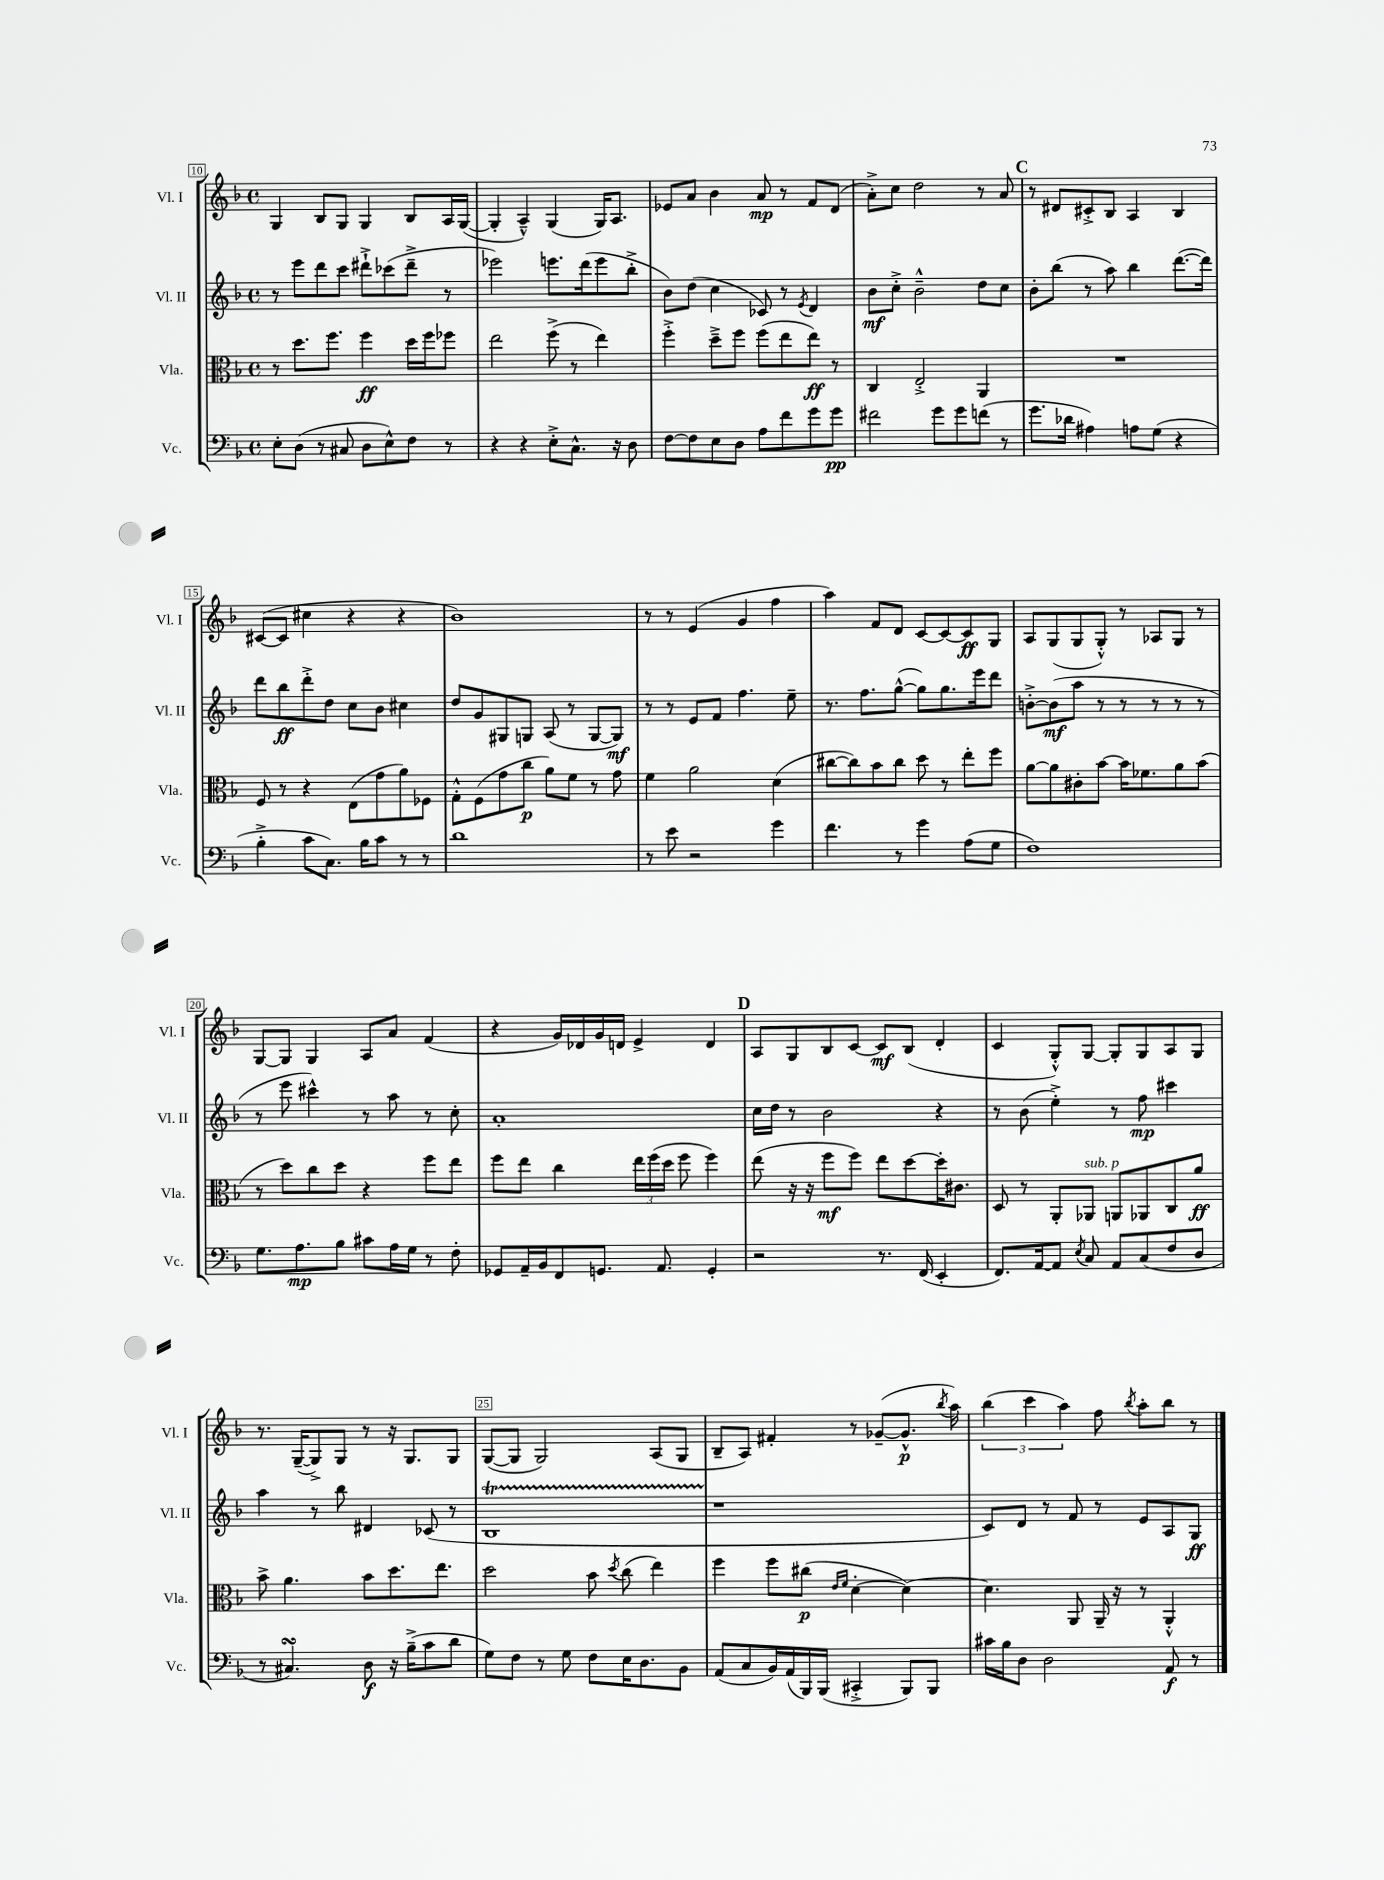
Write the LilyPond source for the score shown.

<<
\new StaffGroup <<
\new Staff = "s0" \with { instrumentName = "Vl. I" shortInstrumentName = "Vl. I" } {
    \clef treble \key f \major \defaultTimeSignature \time 4/4
    \autoBeamOff g4 bes8[ g8] g4 bes8[ a16 g16]~( |
    g4-. a4---^) g4( g16[) a8.] |
    ees'8[ a'8] bes'4 a'8\mp r8 f'8[ d'8]( |
    a'8[-.->) c''8] d''2 r8 a'8 |
    \mark \markup { \bold "C" } r8 dis'8[ cis'8-.-> bes8] a4 bes4 |
    cis'8[~( cis'8] cis''4 r4 r4 |
    bes'1) |
    r8 r8 e'4( g'4 f''4 |
    a''4) f'8[ d'8] c'8[~ c'8~ c'8\ff g8] |
    a8[ g8( g8 g8]-.-^) r8 aes8[ g8] r8 |
    g8[~ g8] g4 a8[ a'8] f'4( |
    r4 g'16[) des'16 g'16 d'16] e'4-> d'4 |
    \mark \markup { \bold "D" } a8[ g8 bes8 c'8]~ c'8[\mf bes8]( d'4-. |
    c'4 g8[-.-^) g8]~ g8[-. g8 a8 g8] |
    r8. g16[~--( g8->) g8] r8 r16 g8.[ g8] |
    g8[~( g8] g2) a8[( g8] |
    bes8[-- a8]) fis'4-. r8 ges'8[~--( ges'8.]-^\p \acciaccatura { bes''8 } a''16) |
    \tuplet 3/2 { bes''4( c'''4 a''4) } f''8 \acciaccatura { bes''8 } a''8[-. bes''8] r8 \bar "|." |
}
\new Staff = "s1" \with { instrumentName = "Vl. II" shortInstrumentName = "Vl. II" } {
    \clef treble \key f \major \defaultTimeSignature \time 4/4
    \autoBeamOff r8 e'''8[ d'''8 c'''8] dis'''8[-!-> ces'''8( dis'''8]---> r8 |
    ees'''2) e'''8.[ d'''16( e'''8 bes''8]-.-> |
    bes'8[) d''8]( c''4 ces'8) r8 \acciaccatura { e'8 } d'4 |
    bes'8[\mf c''8]-.-> bes'2---^ d''8[ c''8] |
    \mark \markup { \bold "C" } bes'8[-. bes''8]( r8 a''8) bes''4 d'''8.[~( d'''16]) |
    d'''8[ bes''8\ff d'''8-.-> d''8] c''8[ bes'8] cis''4 |
    d''8[ g'8 gis8 g8] a8( r8 g8[~ g8]\mf) |
    r8 r8 e'8[ f'8] f''4. e''8-- |
    r8. f''8.[ g''8]~-^( g''8[) g''8. e'''16 d'''8] |
    b'8[~-.-> b'8\mf( a''8] r8 r8 r8 r8 r8 |
    r8 e'''8 cis'''4-^) r8 a''8 r8 c''8-. |
    a'1-. |
    \mark \markup { \bold "D" } c''16[ d''16] r8 bes'2 r4 |
    r8 bes'8( e''4-.->) r8 f''8\mp cis'''4 |
    a''4 r8 bes''8 dis'4 ces'8( r8 |
    bes1\startTrillSpan |
    r1\stopTrillSpan |
    c'8[) d'8] r8 f'8 r8 e'8[ a8 g8]\ff \bar "|." |
}
\new Staff = "s2" \with { instrumentName = "Vla." shortInstrumentName = "Vla." } {
    \clef alto \key f \major \defaultTimeSignature \time 4/4
    \autoBeamOff r8 d''8.[ f''8.] f''4\ff d''16[ f''16 fes''8] |
    e''2 f''8->( r8 e''4) |
    f''4-.-> d''8[---> f''8] f''8[( e''8 e''8]\ff) r8 |
    c4 e2-.-> a,4 |
    \mark \markup { \bold "C" } R1 |
    f8 r8 r4 e8[( g'8 a'8) fes8] |
    g8[-.-^ f8( g'8 c''8]\p a'8[) f'8] r8 g'8 |
    f'4 a'2 d'4( |
    cis''8[~ cis''8) bes'8 cis''8] d''8 r8 e''8[-. f''8] |
    a'8[~ a'8 cis'8-. bes'8]~ bes'16[ fes'8. a'8 bes'8]( |
    r8 d''8[) c''8 d''8] r4 f''8[ e''8] |
    f''8[ e''8] c''4 \tuplet 3/2 { e''16[ f''16( d''16] } f''8 f''4) |
    \mark \markup { \bold "D" } e''8( r16 r16 f''8[\mf f''8]) e''8[ d''8~ d''16-. cis'8.] |
    d8 r8 a,8[-. aes,8]^\markup { \italic "sub. p" } a,8[ aes,8 c8 a'8]\ff |
    bes'8-> a'4. bes'8[ d''8. e''8.] |
    d''2 bes'8 \acciaccatura { d''8 } c''8( e''4) |
    f''4 f''8[ cis''8]\p( \grace { e'16[ f'16] } d'4~-. d'4~) |
    d'4. a,8 a,16-- r16 r8 a,4-.-^ \bar "|." |
}
\new Staff = "s3" \with { instrumentName = "Vc." shortInstrumentName = "Vc." } {
    \clef bass \key f \major \defaultTimeSignature \time 4/4
    \autoBeamOff e8[-. d8]( r8 cis8 d8[ e8-^) f8] r8 |
    r4 r4 e8[-.-> c8.]-^ r16 d8 |
    f8[~ f8 e8 d8] a8[ f'8 g'8 g'8]\pp |
    fis'2 g'8[ g'8 f'8]( r8 |
    \mark \markup { \bold "C" } g'8.[ des'16] ais4) a8[ g8]( r4 |
    bes4-.-> c'8[ c8.]) bes16[ c'8] r8 r8 |
    d'1 |
    r8 e'8 r2 g'4 |
    f'4. r8 g'4 a8[( g8] |
    f1) |
    g8.[ a8.\mp bes8] cis'8[ a16 g16] r8 f8-. |
    ges,8[ a,16-- bes,16 f,8 g,8.] a,8. g,4-. |
    \mark \markup { \bold "D" } r2 r8. f,16( e,4-. |
    f,8.[) a,16~ a,8] \acciaccatura { e8 } c8 a,8[ c8( f8 d8] |
    r8 cis4.\turn) d8\f r16 bes16[--->( c'8 d'8] |
    g8[) f8] r8 g8 f8[ e16 d8. bes,8] |
    a,8[( c8 bes,16) a,16( bes,,16) bes,,16]( cis,4-.-> bes,,8[) bes,,8] |
    cis'16[ bes16 d8] d2 a,8\f r8 \bar "|." |
}
>>
>>
\layout { \context { \Score currentBarNumber = #10 \override BarNumber.break-visibility = ##(#f #t #t) barNumberVisibility = #(every-nth-bar-number-visible 5) \override BarNumber.stencil = #(make-stencil-boxer 0.1 0.3 ly:text-interface::print) } }
